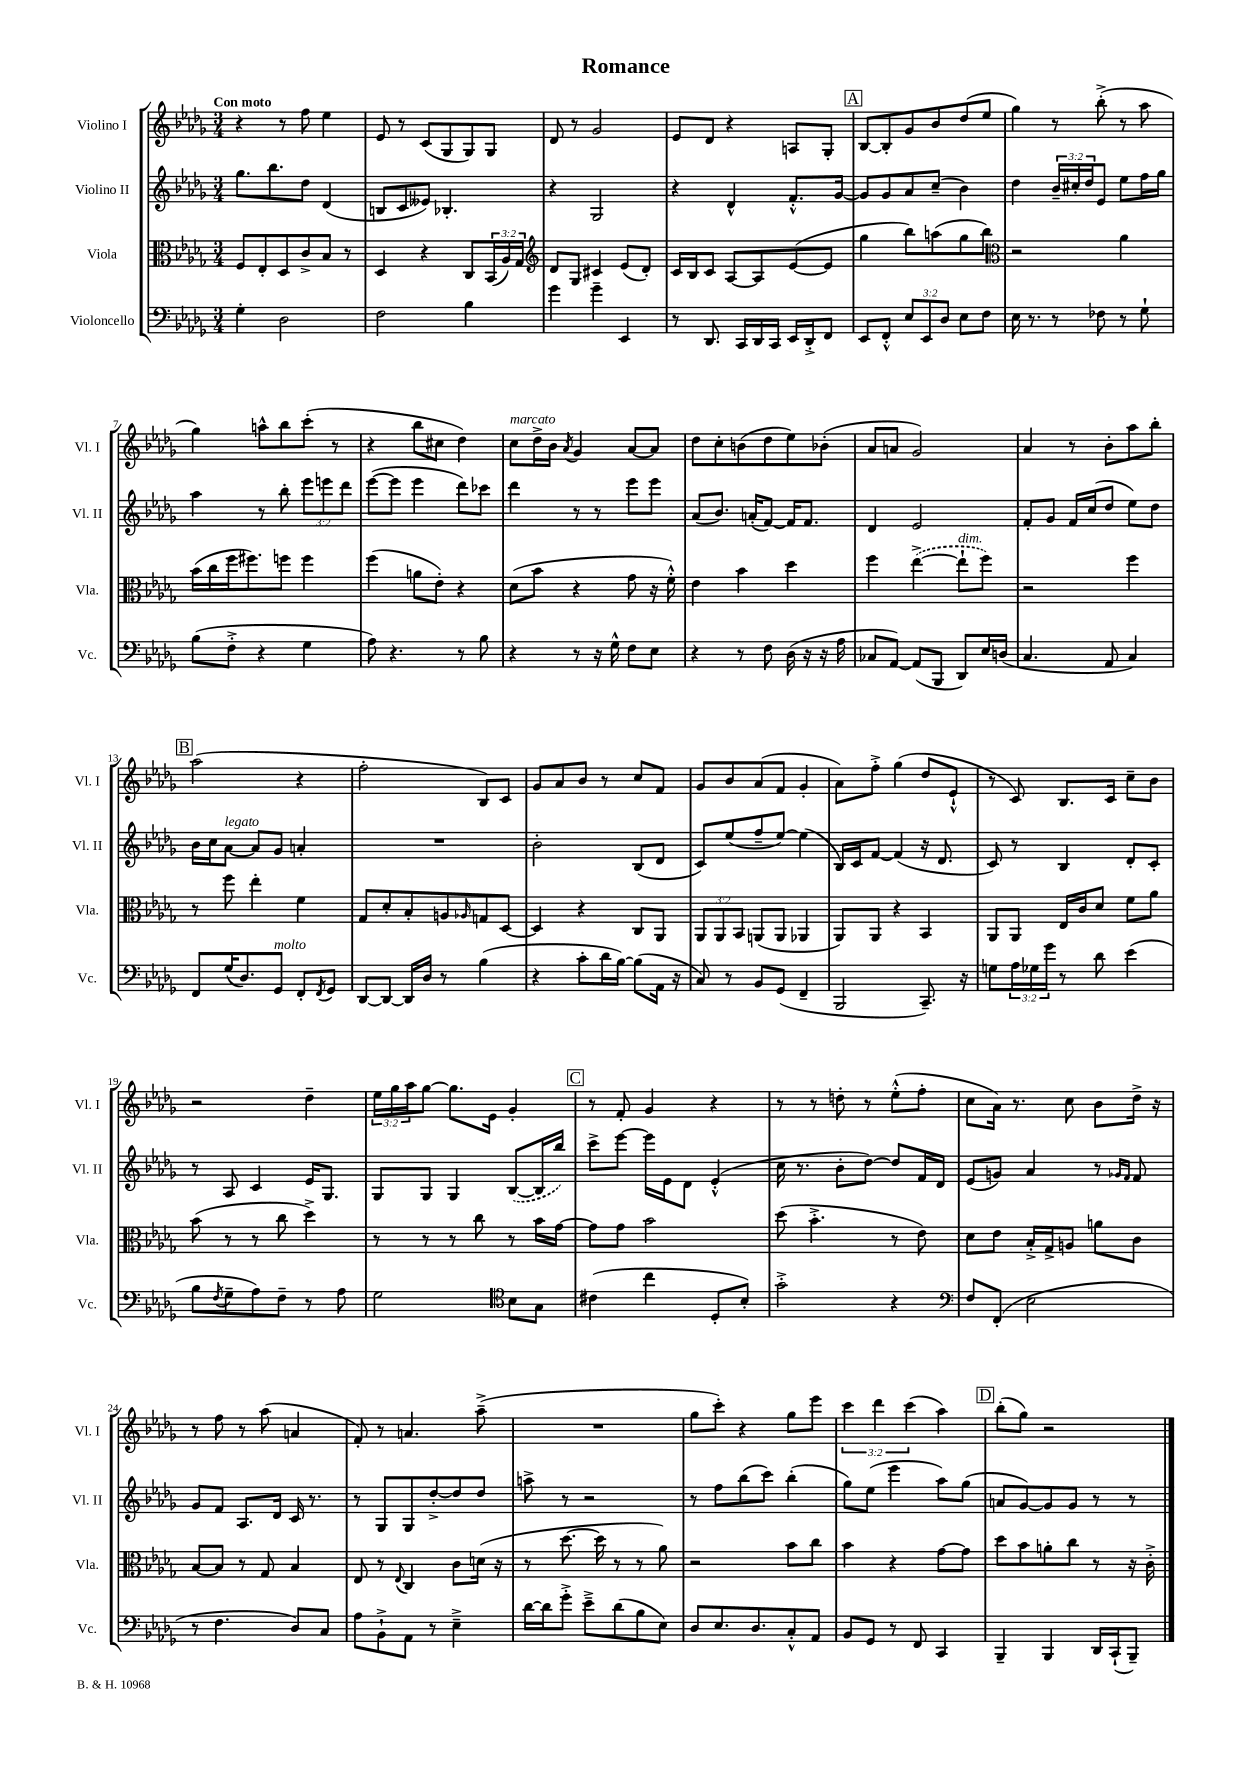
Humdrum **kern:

**kern	**kern	**kern	**kern
*part4	*part3	*part2	*part1
*staff4	*staff3	*staff2	*staff1
*I"Violoncello	*I"Viola	*I"Violino II	*I"Violino I
*I'Vc.	*I'Vla.	*I'Vl. II	*I'Vl. I
*clefF4	*clefC3	*clefG2	*clefG2
*k[b-e-a-d-g-]	*k[b-e-a-d-g-]	*k[b-e-a-d-g-]	*k[b-e-a-d-g-]
*M3/4	*M3/4	*M3/4	*M3/4
=1	=1	=1	=1
!	!	!	!LO:TX:a:B:t=Con moto
4G-'\	8F/L	8.gg-\L	4r
.	8E-'/	.	.
.	.	8.bb-\	.
2D-\	8D-/	.	8r
.	8c^/	8dd-\J	8ff\
.	8B-/J	(4d-/	4ee-\
.	8r	.	.
=2	=2	=2	=2
2F\	4D-/	8Bn/L	8e-/
.	.	8c/	8r
.	4r	8e--X/J)	(8c/L
.	.	4.B-X'/	8G-/
4B-\	8C/L	.	8G-/)
.	(24BB-/L	.	8G-/J
.	24A-/)	.	.
.	24G-/JJ	.	.
=3	=3	=3	=3
*	*clefG2	*	*
4g-\	8d-/L	4r	8d-/
.	8G-/J	.	8r
4g-~\	4c#X/	2G-/	2g-/
4EE-/	(8e-/L	.	.
.	8d-'/J)	.	.
=4	=4	=4	=4
8r	16c/LL	4r	8e-/L
.	16B-/J	.	.
8.DD-/	8c/J	.	8d-/J
.	[8A-/L	4d-^^/	4r
16CC/LL	.	.	.
16DD-/	8A-/]	.	.
16CC/JJ	.	.	.
16EE-/LL	([8e-/	8.f'^^/L	8An/L
16DD-'^/J	.	.	.
8FF/J	8e-/J]	.	8G-'/J
.	.	[16g-/Jk	.
!!LO:REH:place=s1:t=A
=5	=5	=5	=5
8EE-/L	4gg-\	8g-/L]	[8B-/L
8FF'^^/J	.	8g-/	8B-'/]
12E-/L	8bb-\L)	8a-/	8g-/
12EE-/	.	.	.
.	(8aan\	(8cc~/J	8b-/
12D-/J	.	.	.
8E-\L	8gg-\	4b-\)	(8dd-/
8F\J	8bb-\J)	.	8ee-/J
=6	=6	=6	=6
*	*clefC3	*	*
16E-\	2r	4dd-\	4gg-\)
8.r	.	.	.
8r	.	24b-~/LL	8r
.	.	24cc#X'/	.
.	.	24dd-/J	.
8F-X\	.	8e-/J	(8bb-'^\
8r	4a-\	8ee-\L	8r
8G-`\	.	16ff\L	8aa-\
.	.	16gg-\JJ	.
!!LO:LB:g=z
=7	=7	=7	=7
(8B-\L	(16b-\LL	4aa-\	4gg-\)
.	16cc\	.	.
8F'^\J	16ff\J	.	.
.	8.ff#X\)	.	.
4r	.	8r	8aan^^\L
.	8ffn\J	8bb-'\	8bb-\
4G-\	4ff\	12eee-\L	(8ccc'\J
.	.	12eeen\	.
.	.	.	8r
.	.	12ddd-\J	.
=8	=8	=8	=8
8A-\)	(4ff\	([8eee-\L	4r
4.r	.	8eee-\J]	.
.	8an\L	4eee-\	8bb-\L
.	8e-'\J)	.	8cc#X\J
8r	4r	8ddd-\L)	4dd-\)
8B-\	.	8ccc-X\J	.
=9	=9	=9	=9
!	!	!	!LO:TX:a:i:t=marcato
4r	(8d-\L	4ddd-\	8cc\L
.	8b-\J	.	16dd-^\L
.	.	.	16b-\JJ
.	.	.	8qa-/
8r	4r	8r	4g-/
16r	.	8r	.
16G-^^\	.	.	.
8F\L	8g-\	8eee-\L	[8a-/L
8E-\J	16r	8eee-\J	8a-/J]
.	16f'^^\)	.	.
=10	=10	=10	=10
4r	4e-\	(8a-/L	8dd-\L
.	.	8.b-/J)	8cc'\
8r	4b-\	.	(8bn\
.	.	(16an'/KL	.
8F\	.	[8f/J)	8dd-\
(16D-\	4dd-\	16f/KL]	8ee-\)
16r	.	8.f/J	.
16r	.	.	(8b-X'\J
16A-\	.	.	.
=11	=11	=11	=11
8C-X/L	4ff\	4d-/	8a-/L
[8AA-/J)	.	.	8an/J
(8AA-/L]	([4ee-^\	2e-/	2g-/)
8BBB-/J	.	.	.
!	!LO:TX:a:i:t=dim.	!	!
8DD-/L)	8ee-`\L]	.	.
16E-/L	8ff\J)	.	.
(16Dn/JJ	.	.	.
=12	=12	=12	=12
4.C/	2r	8f'/L	4a-/
.	.	8g-/J	.
.	.	16f/LL	8r
.	.	(16cc/J	.
8AA-/	.	8dd-/J	8b-'\L
4C/)	4ff\	8ee-\L)	8aa-\
.	.	8dd-\J	8bb-'\J
!!LO:LB:g=z
!!LO:REH:place=s1:t=B
=13	=13	=13	=13
8FF/L	8r	16b-\LL	(2aa-\
.	.	16cc\J	.
!	!	!LO:TX:a:i:t=legato	!
(16G-/K	8ff\	[8a-\J	.
8.D-/)	.	.	.
.	4ee-'\	8a-/L]	.
!LO:TX:a:i:t=molto	!	!	!
8GG-/J	.	8g-/J	.
8FF'/L	4f\	4an'/	4r
8qFF/	.	.	.
8GG-/J	.	.	.
=14	=14	=14	=14
[8DD-/L	8G-/L	2.r	2ff'\
8DD-/J_	8d-'/	.	.
16DD-/LL]	8B-'/	.	.
16D-/JJ	.	.	.
8r	8An/	.	.
.	16qqA-X/	.	.
(4B-\	8Gn/	.	8B-/L)
.	[8D-/J	.	8c/J
=15	=15	=15	=15
4r	4D-/]	2b-'\	8g-/L
.	.	.	8a-/
8c'\L	4r	.	8b-/J
16d-\L	.	.	8r
[16B-\JJ)	.	.	.
(8B-\L]	8C/L	(8B-/L	8cc/L
16AA-\Jk	8AA-/J	8d-/J	8f/J
16r	.	.	.
=16	=16	=16	=16
8C/)	12AA-/L	8c/L)	8g-/L
.	12AA-/	.	.
8r	.	(8ee-/	8b-/
.	12BB-/J	.	.
8BB-/L	(8AAn/L	8ff~/	(8a-/
(8GG-/J	8AA/J	[8ee-/J)	8f/J
4FF~/	4AA-X/	(4ee-\]	4g-'/
=17	=17	=17	=17
2BBB-/	8AA-/L)	16B-/LL)	8a-\L)
.	.	16c/J	.
.	8AA-/J	[8f/J	8ff'^\J
.	4r	(4f/]	(4gg-\
8.CC~/)	4BB-/	16r	8dd-/L
.	.	8.d-/	.
.	.	.	8e-`^^/J
16r	.	.	.
=18	=18	=18	=18
8Gn\L	8AA-/L	8c/)	8r
24A-\L	8AA-/J	8r	8c/)
24G-X\	.	.	.
24g-\JJ	.	.	.
8r	16E-/LL	4B-/	8.B-/L
.	16c/J	.	.
8d-\	8d-/J	.	.
.	.	.	16c/Jk
(4e-\	8f\L	8d-'/L	8cc~\L
.	8a-\J	8c'/J	8b-\J
!!LO:LB:g=z
=19	=19	=19	=19
8B-\L	(8b-\	8r	2r
8qF/	.	.	.
8G-~\	8r	8A-/	.
8A-\)	8r	4c/	.
8F~\J	8cc\	.	.
8r	4dd-^\)	16e-/KL	4dd-~\
.	.	8.G-/J	.
8A-\	.	.	.
=20	=20	=20	=20
2G-\	8r	8G-/L	24ee-\LL
.	.	.	24gg-\
.	.	.	24aa-\J
.	8r	8G-/J	[8gg-\J
.	8r	4G-/	8.gg-\L]
.	8cc\	.	.
.	.	.	16e-\Jk
*clefC4	*	*	*
8B-\L	8r	([8B-/L	4g-'/
8G-\J	16b-\LL	16B-/L]	.
.	[16g-\JJ	16bb-/JJ)	.
!!LO:REH:place=s1:t=C
=21	=21	=21	=21
(4c#X\	8g-\L]	8ccc^\L	8r
.	8g-\J	[8eee-\J	8f'/
4cc\	2b-\	16eee-\LL]	4g-/
.	.	16e-\J	.
.	.	8d-\J	.
8D-'/L	.	(4e-'^^/	4r
8B-'/J)	.	.	.
=22	=22	=22	=22
2g-'^\	(8dd-\	16cc\	8r
.	.	8.r	.
.	4.b-'^\	.	8r
.	.	8b-'\L	8ddn'\
.	.	[8dd-\J)	8r
4r	8r	8dd-/L]	(8ee-'^^\L
.	8e-\)	16f/L	8ff'\J
.	.	16d-/JJ	.
=23	=23	=23	=23
*clefF4	*	*	*
8F/L	8d-\L	(8e-/L	8cc\L
(8FF'/J	8e-\J	8gn/J)	16a-\Jk)
.	.	.	8.r
2E-\	16B-'^/LL	4a-/	.
.	16G-^/J	.	.
.	8An/J	.	8cc\
.	8an\L	8r	8b-\L
.	.	16qqg-X/LL	.
.	.	16qqf/JJ	.
.	8c\J	8f/	16dd-^\Jk
.	.	.	16r
!!LO:LB:g=z
=24	=24	=24	=24
8r	[8B-/L	8g-/L	8r
4.F\	8B-/J]	8f/J	8ff\
.	8r	8.A-/L	8r
.	8G-/	.	(8aa-\
.	.	16d-/Jk	.
8D-/L)	4B-/	16c/	4an/
.	.	8.r	.
8C/J	.	.	.
=25	=25	=25	=25
8A-\L	8E-/	8r	8f'/)
8BB-`^\	8r	8G-/L	8r
.	8qqE-/	.	.
8AA-\J	4C/	8G-/	4.an/
8r	.	[8dd-'^/	.
4E-~^\	8c\L	8dd-/]	.
.	(16dn\Jk	8dd-/J	(8aa-~^\
.	16r	.	.
=26	=26	=26	=26
[16d-\LL	8r	8aan^\	2.r
16d-\J]	.	.	.
8g-'^\J	[8.dd-\	8r	.
8e-~^\L	.	2r	.
.	16dd-\]	.	.
(8d-\	8r	.	.
8B-\	8r	.	.
8E-\J)	8a-\)	.	.
=27	=27	=27	=27
8D-/L	2r	8r	8gg-\L
8.E-/	.	8ff\L	8ccc'\J)
.	.	(8bb-\	4r
8.D-/	.	.	.
.	.	8ccc\J)	.
8C'^^/	8b-\L	(4bb-'\	8gg-\L
8AA-/J	8cc\J	.	8eee-\J
=28	=28	=28	=28
8BB-/L	4b-\	8gg-\L)	6ccc\
8GG-/J	.	(8ee-\J	.
.	.	.	6ddd-\
8r	4r	4eee-\	.
.	.	.	(6ccc\
8FF/	.	.	.
4CC/	[8g-\L	8aa-\L)	4aa-\)
.	8g-\J]	(8gg-\J	.
!!LO:REH:place=s1:t=D
=29	=29	=29	=29
4BBB-~/	8dd-\L	8an/L	(8bb-'\L
.	8b-\	[8g-/)	8gg-\J)
4BBB-/	8an'\	8g-/]	2r
.	8cc\J	8g-/J	.
16DD-/LL	8r	8r	.
(16CC`/J	.	.	.
8BBB-~/J)	16r	8r	.
.	16c'^\	.	.
==	==	==	==
*-	*-	*-	*-
